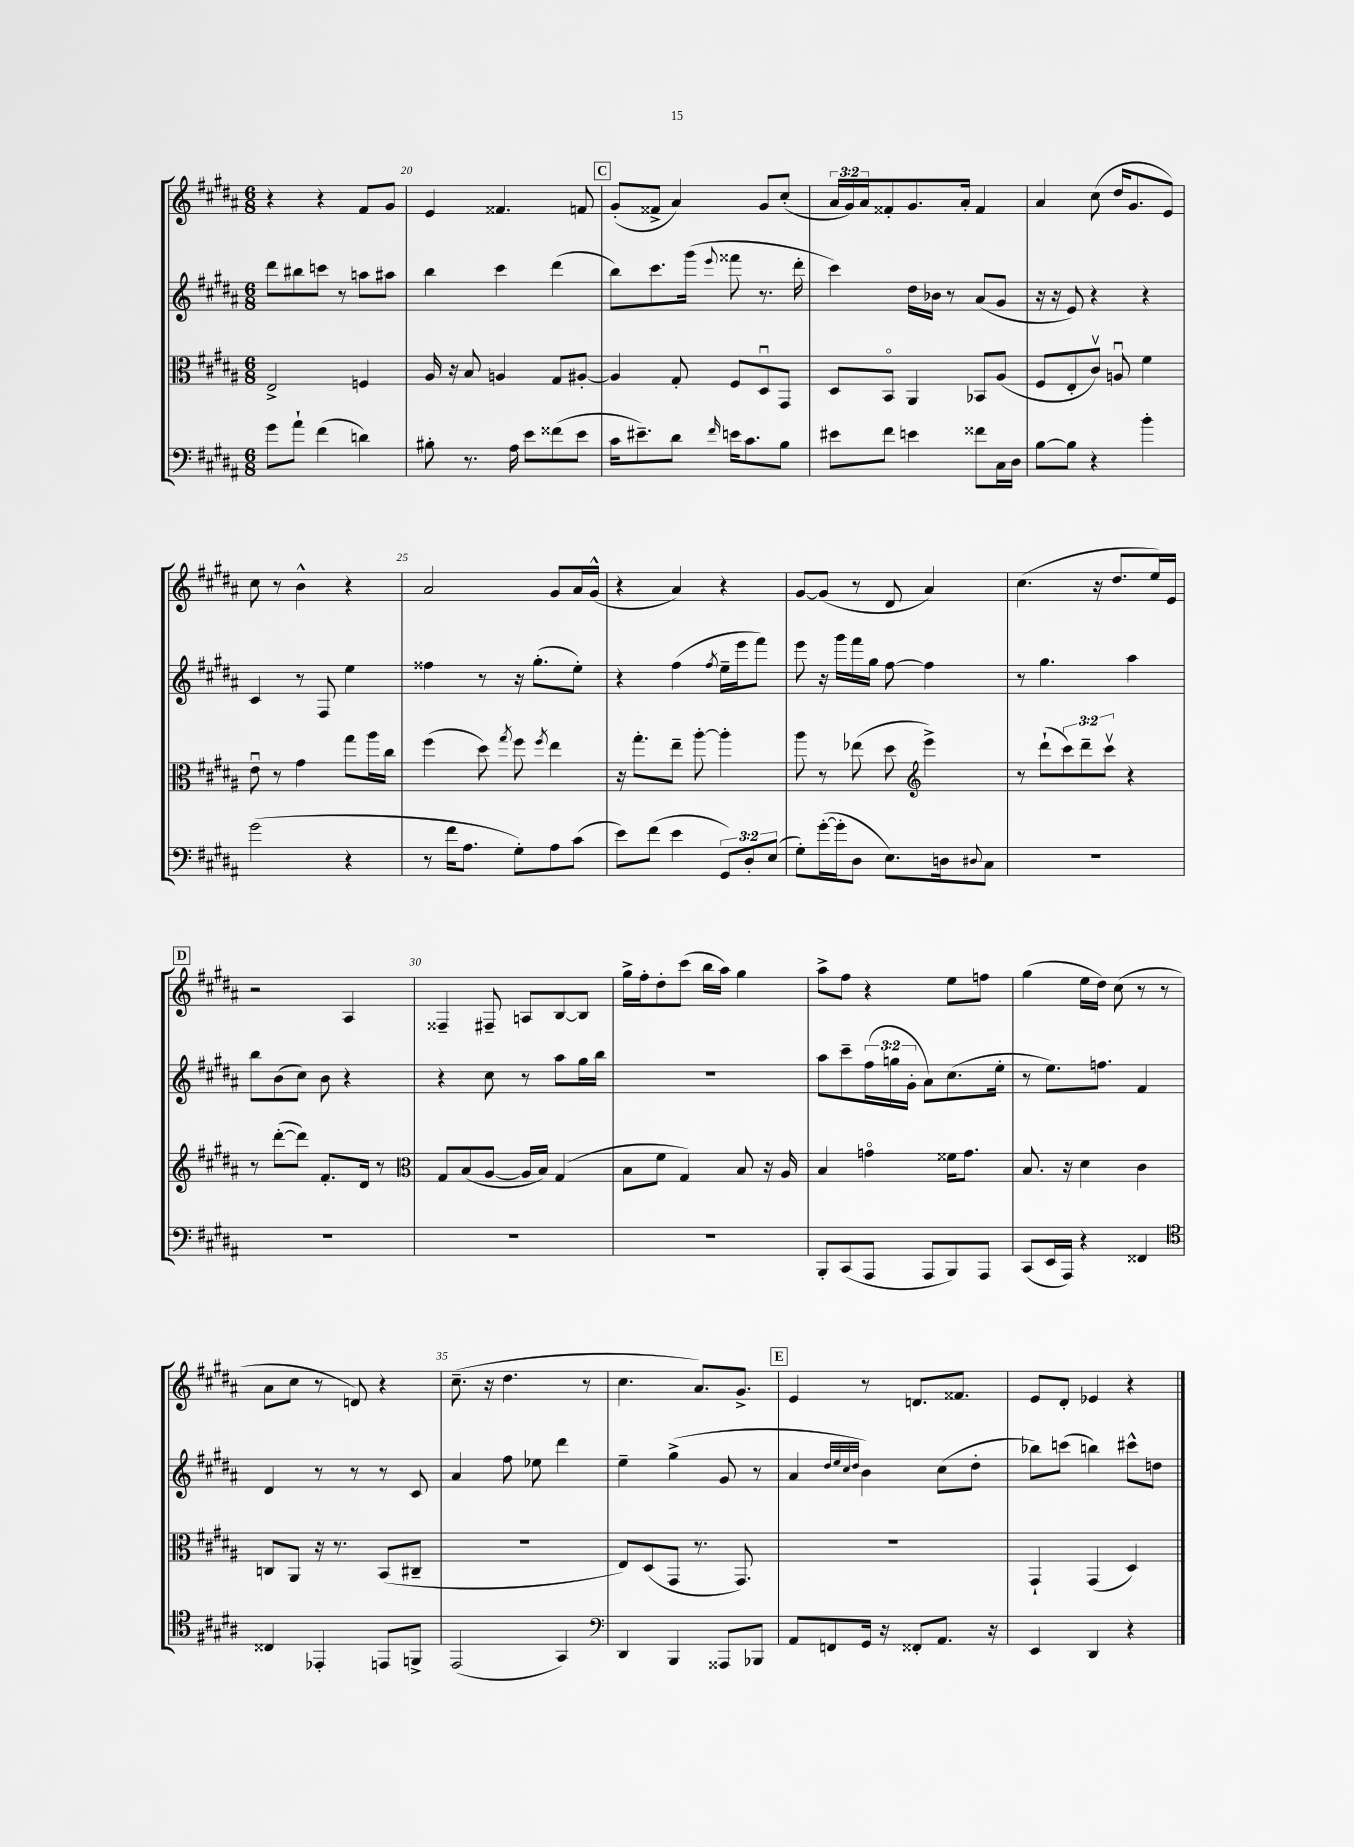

**kern	**kern	**kern	**kern
*part4	*part3	*part2	*part1
*staff4	*staff3	*staff2	*staff1
*clefF4	*clefC3	*clefG2	*clefG2
*k[f#c#g#d#a#]	*k[f#c#g#d#a#]	*k[f#c#g#d#a#]	*k[f#c#g#d#a#]
*M6/8	*M6/8	*M6/8	*M6/8
=19	=19	=19	=19
8g#\L	2E^/	8ddd#\L	4r
8a#`\J	.	8bb#X\	.
(4f#\	.	8cccn\J	4r
.	.	8r	.
4dn\)	4Fn/	8aan\L	8f#/L
.	.	8aa#X\J	8g#/J
=20	=20	=20	=20
8B#X'\	16A#/	4bb\	4e/
.	16r	.	.
8.r	8B/	.	.
.	4An/	4ccc#\	4.f##X/
16A#\	.	.	.
8e\L	.	.	.
(8f##X\	8G#/L	(4ddd#\	.
8e\J	[8A#X'/J	.	8fn/
!!LO:REH:place=s1:t=C
=21	=21	=21	=21
16c#\KL	4A#/]	8bb\L)	(8g#'/L
8.e#X~\)	.	.	.
.	.	8.ccc#\	8f##X^/J
8d#\J	8G#'/	.	4a#/)
.	.	(16ggg#\Jk	.
16qqf#/	.	8qqeee/	.
16en\KL	8F#/L	8fff##X\	.
8.c#\	.	.	.
.	8D#u/	8.r	8g#/L
8B\J	8GG#/J	.	(8cc#'/J
.	.	16ddd#'\	.
=22	=22	=22	=22
8e#X\L	8D#/L	4ccc#\)	24a#/LL
.	.	.	24g#/)
.	.	.	24a#/J
8f#\J	8BB/J	.	8f##X'/
4en\	4AA#/	16dd#\LL	8.g#/
.	.	16b-X\JJ	.
.	.	8r	.
.	.	.	16a#'/Jk
8f##X\L	8BB-X/L	(8a#/L	4f##/
16C#\L	(8A#/J	8g#/J	.
16D#\JJ	.	.	.
=23	=23	=23	=23
[8B\L	8F#/L	16r	4a#/
.	.	16r	.
8B\J]	8E'/	8e/)	.
4r	8c#v/J)	4r	(8cc#\
.	8Anu/	.	16dd#/KL
.	.	.	8.g#/
4b'\	4f#\	4r	.
.	.	.	8e/J)
!!LO:LB:g=z
=24	=24	=24	=24
(2g#\	8eu\	4c#/	8cc#\
.	8r	.	8r
.	4g#\	8r	4b^^\
.	.	8F#/	.
4r	8gg#\L	4ee\	4r
.	16aa#\L	.	.
.	16cc#\JJ	.	.
=25	=25	=25	=25
8r	(4ff#\	4ff##X\	2a#/
16f#\KL	.	.	.
8.A#\J	.	.	.
.	8dd#\)	8r	.
.	8qgg#/	.	.
8G#'\L)	8ff#\	16r	.
.	.	(8.gg#'\L	.
.	8qff#/	.	.
8A#\	4ee\	.	8g#/L
(8c#\J	.	8ee'\J)	16a#/L
.	.	.	(16g#^^/JJ
=26	=26	=26	=26
8e\L)	16r	4r	4r
.	8.gg#'\L	.	.
(8f#\J	.	.	.
4e\	8ee~\J	(4ff#\	4a#/)
.	[8aa#'\	.	.
.	.	8qff#/	.
12GG#/L)	4aa#'\]	16ee~\LL	4r
.	.	16eee\J	.
12D#'/	.	.	.
.	.	8fff#\J)	.
(12E/J	.	.	.
=27	=27	=27	=27
8G#'\L)	8aa#\	8eee\	[8g#/L
([16g#'\L	8r	16r	(8g#/J]
16g#'\J]	.	16ggg#\LL	.
8D#\J	(8ee-X\	16fff#\	8r
.	.	16gg#\JJ	.
8.E\L)	8dd#\	[8ff#\	8d#/
*	*clefG2	*	*
.	4eee^\)	4ff#\]	4a#/)
16Dn\k	.	.	.
8qqD#X/	.	.	.
8C#\J	.	.	.
=28	=28	=28	=28
2.r	8r	8r	(4.cc#\
.	(8ddd#`\L	4.gg#\	.
.	12ccc#\)	.	.
.	12ddd#~\	.	.
.	.	.	16r
.	12ccc#v\J	.	.
.	.	.	8.dd#/L
.	4r	4aa#\	.
.	.	.	16ee/L)
.	.	.	16e/JJ
!!LO:LB:g=z
!!LO:REH:place=s1:t=D
=29	=29	=29	=29
2.r	8r	8bb\L	2r
.	([8ddd#'\L	(8b\	.
.	8ddd#\J])	8cc#\J)	.
.	8.f#'/L	8b\	.
.	.	4r	4A#/
.	16d#/Jk	.	.
.	8r	.	.
=30	=30	=30	=30
*	*clefC3	*	*
2.r	8G#/L	4r	4F##X~/
.	(8B/	.	.
.	[8A#/J	8cc#\	8F#X~/
.	16A#/LL]	8r	8An/L
.	16B/JJ)	.	.
.	(4G#/	8aa#\L	[8B/
.	.	16gg#\L	8B/J]
.	.	16bb\JJ	.
=31	=31	=31	=31
2.r	8B\L	2.r	16gg#^\LL
.	.	.	16ff#'\J
.	8f#\J	.	8dd#'\
.	4G#/)	.	(8ccc#\J
.	.	.	16bb\LL
.	.	.	16aa#\JJ)
.	8B/	.	4gg#\
.	16r	.	.
.	16A#/	.	.
=32	=32	=32	=32
8BBB'/L	4B/	8aa#\L	8aa#^\L
(8CC#/	.	8ccc#~\	8ff#\J
8AAA#/J	4gn\	(24ff#\L	4r
.	.	24ggn\	.
.	.	24g#'\JJ	.
8AAA#/L	.	8a#\L)	.
8BBB/)	16f##X\KL	(8.cc#\	8ee\L
.	8.g\J	.	.
8AAA#/J	.	.	8ffn\J
.	.	16ee'\Jk	.
=33	=33	=33	=33
(8CC#/L	8.B/	8r	(4gg#\
16EE/L	.	8.ee\L)	.
16AAA#/JJ)	16r	.	.
4r	4d#\	.	16ee\LL
.	.	8.ffn\J	16dd#\JJ)
.	.	.	(8cc#\
4FF##X/	4c#\	4f#/	8r
.	.	.	8r
!!LO:LB:g=z
=34	=34	=34	=34
*clefC4	*	*	*
4C##X/	8Cn/L	4d#/	8a#\L
.	8AA#/J	.	8cc#\J
4EE-X'/	16r	8r	8r
.	8.r	.	.
.	.	8r	8dn/)
8EEn/L	(8BB/L	8r	4r
8FFn^/J	8C#X~/J	8c#/	.
=35	=35	=35	=35
(2EE/	2.r	4a#/	(8.cc#~\
.	.	.	16r
.	.	8ff#\	4.dd#\
.	.	8ee-X\	.
4GG#/)	.	4ddd#\	.
.	.	.	8r
=36	=36	=36	=36
*clefF4	*	*	*
4DD#/	8E/L)	4ee~\	4.cc#\
.	(8D#/	.	.
4BBB/	8GG#/J	(4gg#^\	.
.	8.r	.	8.a#/L)
8AAA##X/L	.	8g#/	.
.	8.GG#/)	.	8.g#^/J
8BBB-X/J	.	8r	.
!!LO:REH:place=s1:t=E
=37	=37	=37	=37
8AA#/L	2.r	4a#/	4e/
8FFn/	.	.	.
.	.	32qqdd#/LLL	.
.	.	32qqee/	.
.	.	32qqcc#/	.
.	.	32qqdd#/JJJ	.
16GG#/Jk	.	4b\)	8r
16r	.	.	.
8FF##X'/L	.	.	8.dn/L
8.AA#/J	.	(8cc#\L	.
.	.	.	8.f##X/J
.	.	8dd#'\J	.
16r	.	.	.
=38	=38	=38	=38
4EE/	4GG#`/	8bb-X\L)	8e/L
.	.	(8cccn\J	8d#'/J
4DD#/	(4GG#/	4bbn\)	4e-X/
4r	4D#/)	8ccc#X^^\L	4r
.	.	8ddn\J	.
==	==	==	==
*-	*-	*-	*-
